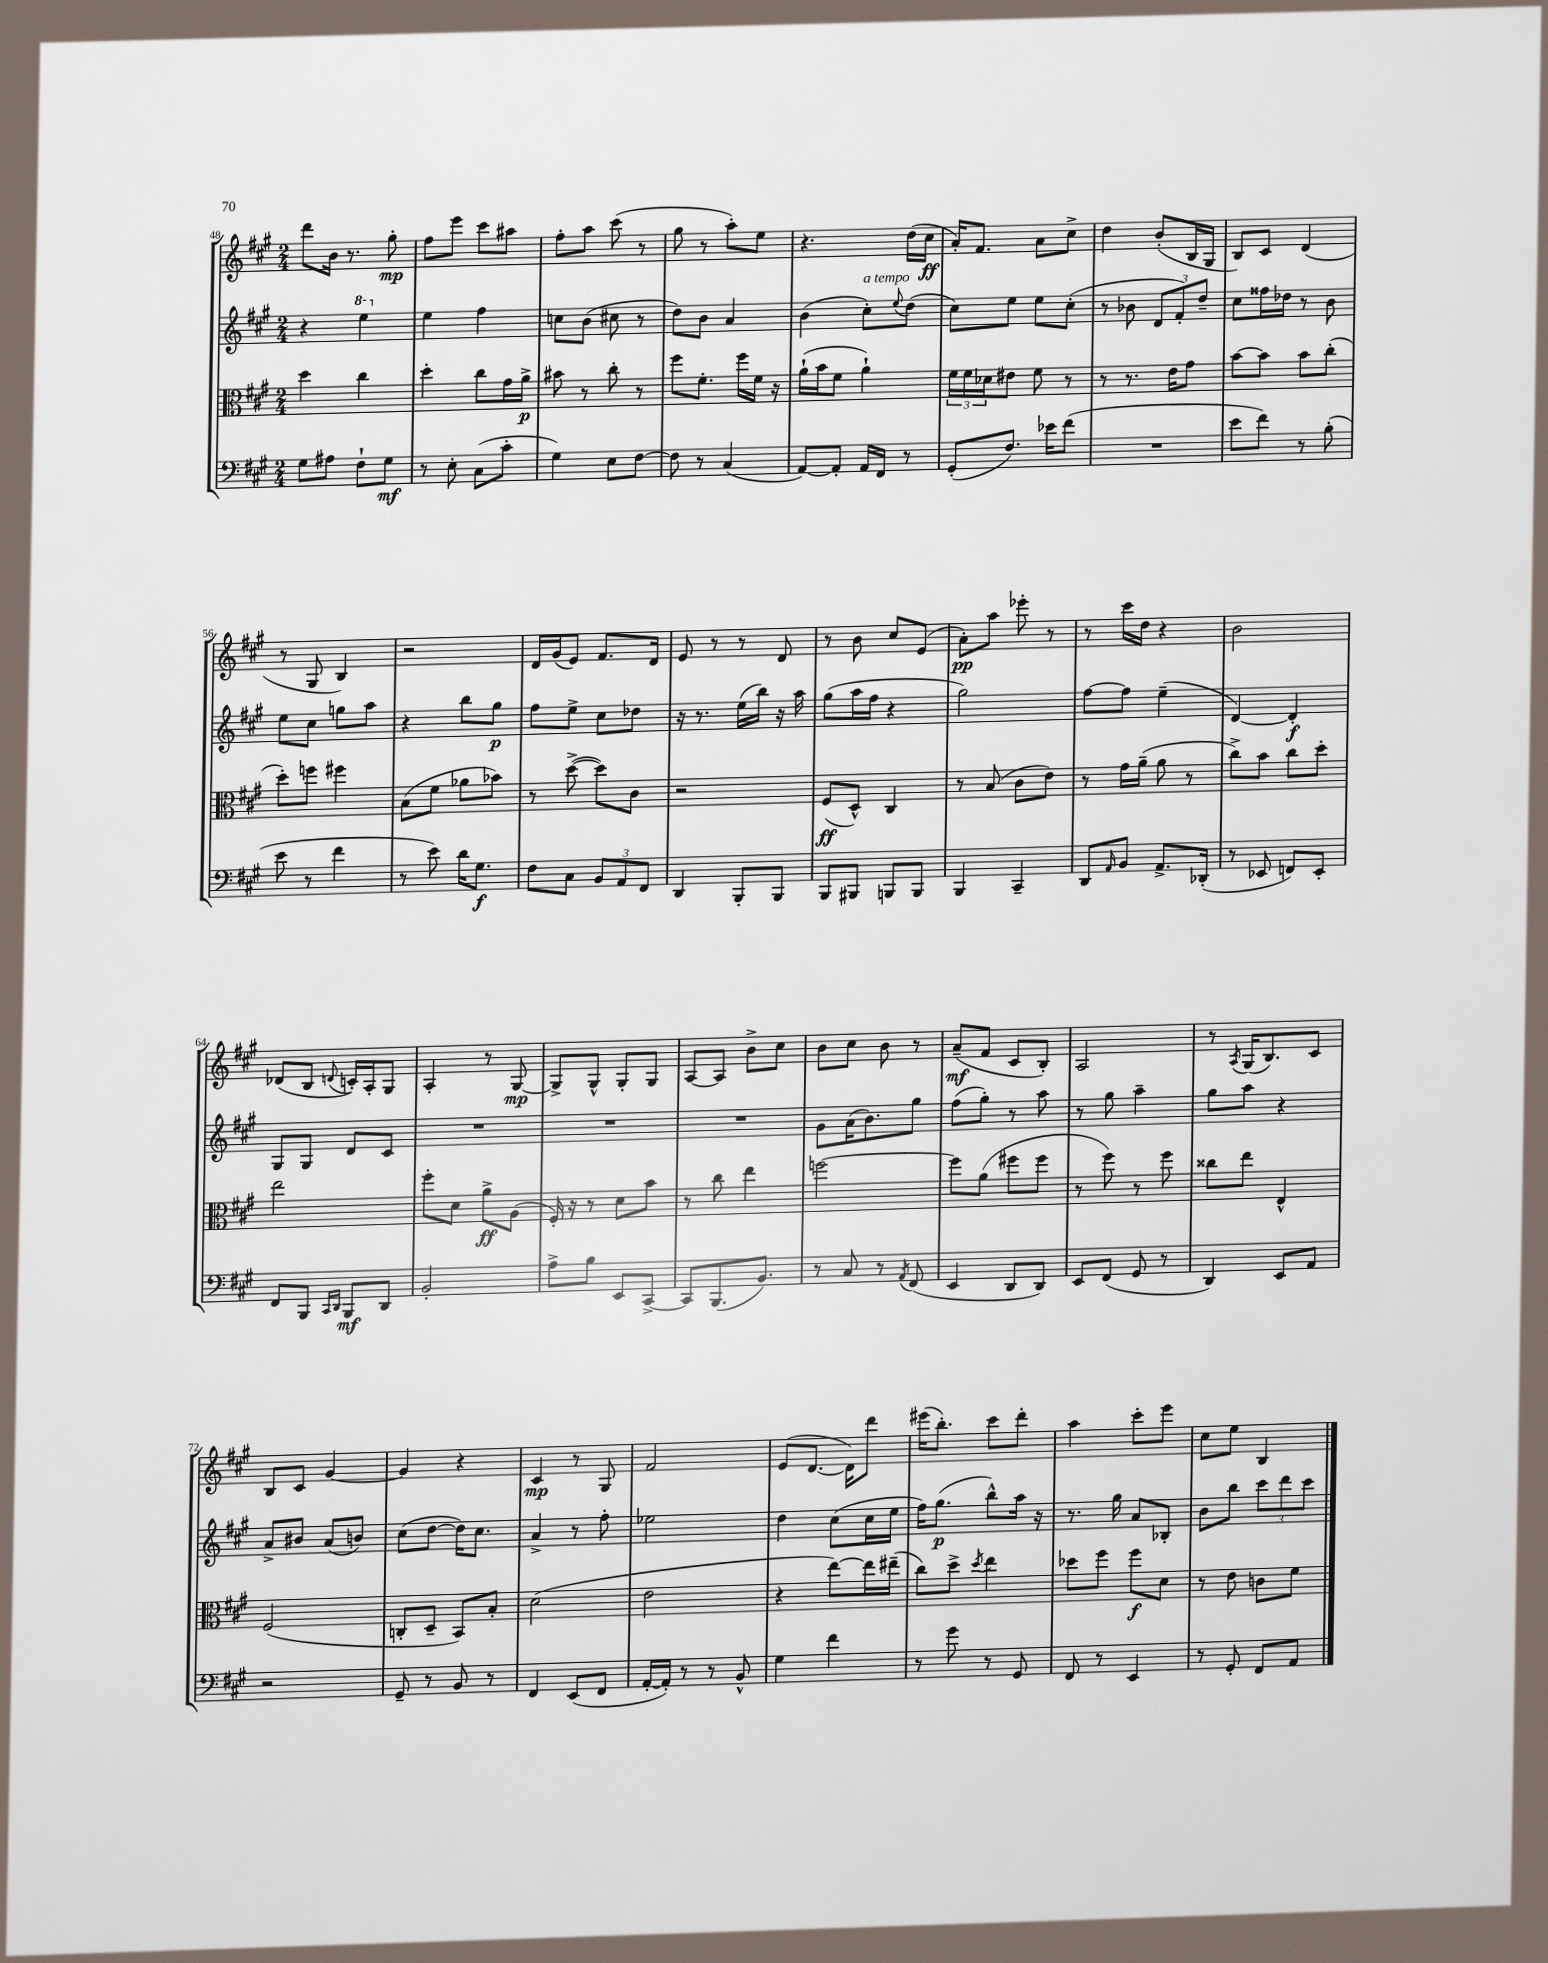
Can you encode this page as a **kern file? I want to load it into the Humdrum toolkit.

**kern	**kern	**kern	**kern
*staff4	*staff3	*staff2	*staff1
*clefF4	*clefC3	*clefG2	*clefG2
*k[f#c#g#]	*k[f#c#g#]	*k[f#c#g#]	*k[f#c#g#]
*M2/4	*M2/4	*M2/4	*M2/4
8G#	4dd	4r	8ddd
8A#	.	.	16b
.	.	.	8.r
8F#`	4cc#	4eee	.
8G#	.	.	8gg#'
=	=	=	=
8r	4dd'	4ee	8ff#
8E'	.	.	8eee
(8C#	8cc#	4ff#	8ccc#
8c#'	16g#	.	8aa#
.	16a^	.	.
=	=	=	=
4G#)	8b#	8cc	8ff#'
.	8r	(8b	8aa
8E	8cc#'	8cc#	(8ccc#
[8F#	8r	8r	8r
=	=	=	=
8F#]	8ff#	8dd)	8gg#
8r	8.f#'	8b	8r
(4C#	.	4a	8aa')
.	16ff#	.	.
.	16f#	.	8ee
.	16r	.	.
=	=	=	=
[8AA)	(16a`	(4b	4.r
.	16b	.	.
8AA']	8f#	.	.
16AA	4a`)	8cc#')	.
16FF#	.	.	.
.	.	8qqee	.
8r	.	(8dd	(16dd
.	.	.	16cc#
=	=	=	=
(8GG#'	24f#	8cc#)	16a')
.	24f#	.	.
.	.	.	8.f#
.	24d-	.	.
8.F#)	8e#	8ee	.
.	8f#	8ee	8a
16e-	.	.	.
(8f#	8r	(8cc#'	8cc#^
=	=	=	=
2r	8r	8r	4dd
.	8.r	8b-	.
.	.	12d	(8b'
.	16e	.	.
.	.	12f#')	.
.	8g#	.	16B
.	.	12dd~	.
.	.	.	16G#
=	=	=	=
8e	[8b	8cc#	8B)
8f#)	8b]	16ff##	8c#
.	.	16dd-	.
8r	8b	8r	(4d
(8B'	(8cc#'	8b	.
=	=	=	=
8e	8dd')	8ee	8r
8r	8ff	8cc#	8G#
4f#	4ff#	8gg	4B)
.	.	8aa	.
=	=	=	=
8r	(8B	4r	2r
8e)	8f#	.	.
16d	8a-	8bb	.
8.G#	.	.	.
.	8b-)	8gg#	.
=	=	=	=
8F#	8r	8ff#	16d
.	.	.	(16g#
8C#	([8dd^	8ee^	8e)
12BB	8dd])	8cc#	8.f#
12AA	.	.	.
.	8c#	8dd-	.
12FF#	.	.	.
.	.	.	16d
=	=	=	=
4DD	2r	16r	8e
.	.	8.r	.
.	.	.	8r
8BBB'	.	(16ee	8r
.	.	16bb)	.
8BBB	.	16r	8d
.	.	16aa	.
=	=	=	=
8BBB	(8F#	(8gg#	8r
8BBB#	8D^^)	16aa	8b
.	.	16ff#	.
8BBB	4C#	4r	8cc#
8BBB	.	.	(8e
=	=	=	=
4BBB	8r	2gg#)	8a')
.	(8B	.	8aa
4CC#~	8c#	.	8eee-'
.	8e)	.	8r
=	=	=	=
8DD	8r	[8ff#	8r
16qqAA	.	.	.
8BB	16g#	8ff#]	16ccc#
.	(16a~	.	16dd
8.AA^	8a	(4ee~	4r
.	8r	.	.
(16DD-'	.	.	.
=	=	=	=
8r	8cc#^)	[4d)	2b
8EE-	8b	.	.
8FF)	8cc#	4d']	.
8EE-'	8dd'	.	.
=	=	=	=
8FF#	2ee	8G#	(8d-
8BBB	.	8G#	8B
16qqCC#	.	.	.
16qqDD	.	.	8qqd
8BBB	.	8d	16c')
.	.	.	16A'
8DD	.	8c#	8G#
=	=	=	=
2BB'	8ff#'	2r	4A'
.	8d	.	.
.	8a^	.	8r
.	(8A	.	[8G#
=	=	=	=
8A^	16F#')	2r	8G#^]
.	16r	.	.
8B	8r	.	8G#^^
8EE	8d	.	8G#'
[8CC#^	8b	.	8G#
=	=	=	=
8CC#]	8r	2r	[8A
(8.BBB	8cc#	.	8A]
.	4ee	.	8b^
8.BB)	.	.	.
.	.	.	8cc#
=	=	=	=
8r	[2ff	8g#	8b
8C#	.	(16a	8cc#
.	.	8.b)	.
8r	.	.	8b
8qAA	.	.	.
(8FF#	.	8gg#	8r
=	=	=	=
4EE	8ff]	(8ff#	(8a~
.	(8a	8gg#')	8f#
8DD	8ff#	8r	8c#
8DD)	8ff#	8aa	8B')
=	=	=	=
8EE	8r	8r	2A
(8FF#	8ff#)	8gg#	.
8GG#	8r	4aa~	.
8r	8ff#	.	.
=	=	=	=
4DD)	8cc##	8gg#	8r
.	.	.	8qA
.	8ee	8aa	(16G#
.	.	.	8.B)
8EE	4E^^	4r	.
8AA	.	.	8c#
=	=	=	=
2r	(2F#	8a^	8B
.	.	8b#	8c#
.	.	(8a	[4g#
.	.	8b)	.
=	=	=	=
8GG#~	8C'	(8cc#	4g#]
8r	8D~	[8dd	.
8BB	8BB)	16dd])	4r
.	.	8.cc#	.
8r	8B'	.	.
=	=	=	=
4FF#	(2d	4a^	4c#
(8EE	.	8r	8r
8FF#	.	8ff#'	8G#
=	=	=	=
[16AA'	2e	2ee-	2f#
16AA'])	.	.	.
8r	.	.	.
8r	.	.	.
8BB^^	.	.	.
=	=	=	=
4G#	4r	4dd	(8e
.	.	.	[8.d
4f#	[8ee)	(8cc#	.
.	.	.	16d])
.	16ee]	16cc#	8ddd
.	(16ee#~	16ee	.
=	=	=	=
8r	8cc#)	16ff#)	(16eee#
.	.	(8.gg#	8.bb')
8g#	8dd^	.	.
.	8qdd	.	.
8r	4ee	8bb^^)	8ccc#
8GG#	.	16aa	8ddd'
.	.	16r	.
=	=	=	=
8FF#	8dd-	8.r	4aa
8r	8ff#	.	.
.	.	16gg#	.
4EE	8ff#	8a	8ccc#'
.	8d	8B-'	8eee
=	=	=	=
8r	8r	8b	8cc#
8GG#'	8e	8bb	8ee
8FF#	8c	12ccc#	4B
.	.	12ddd	.
8AA	8f#	.	.
.	.	12ccc#	.
==	==	==	==
*-	*-	*-	*-
